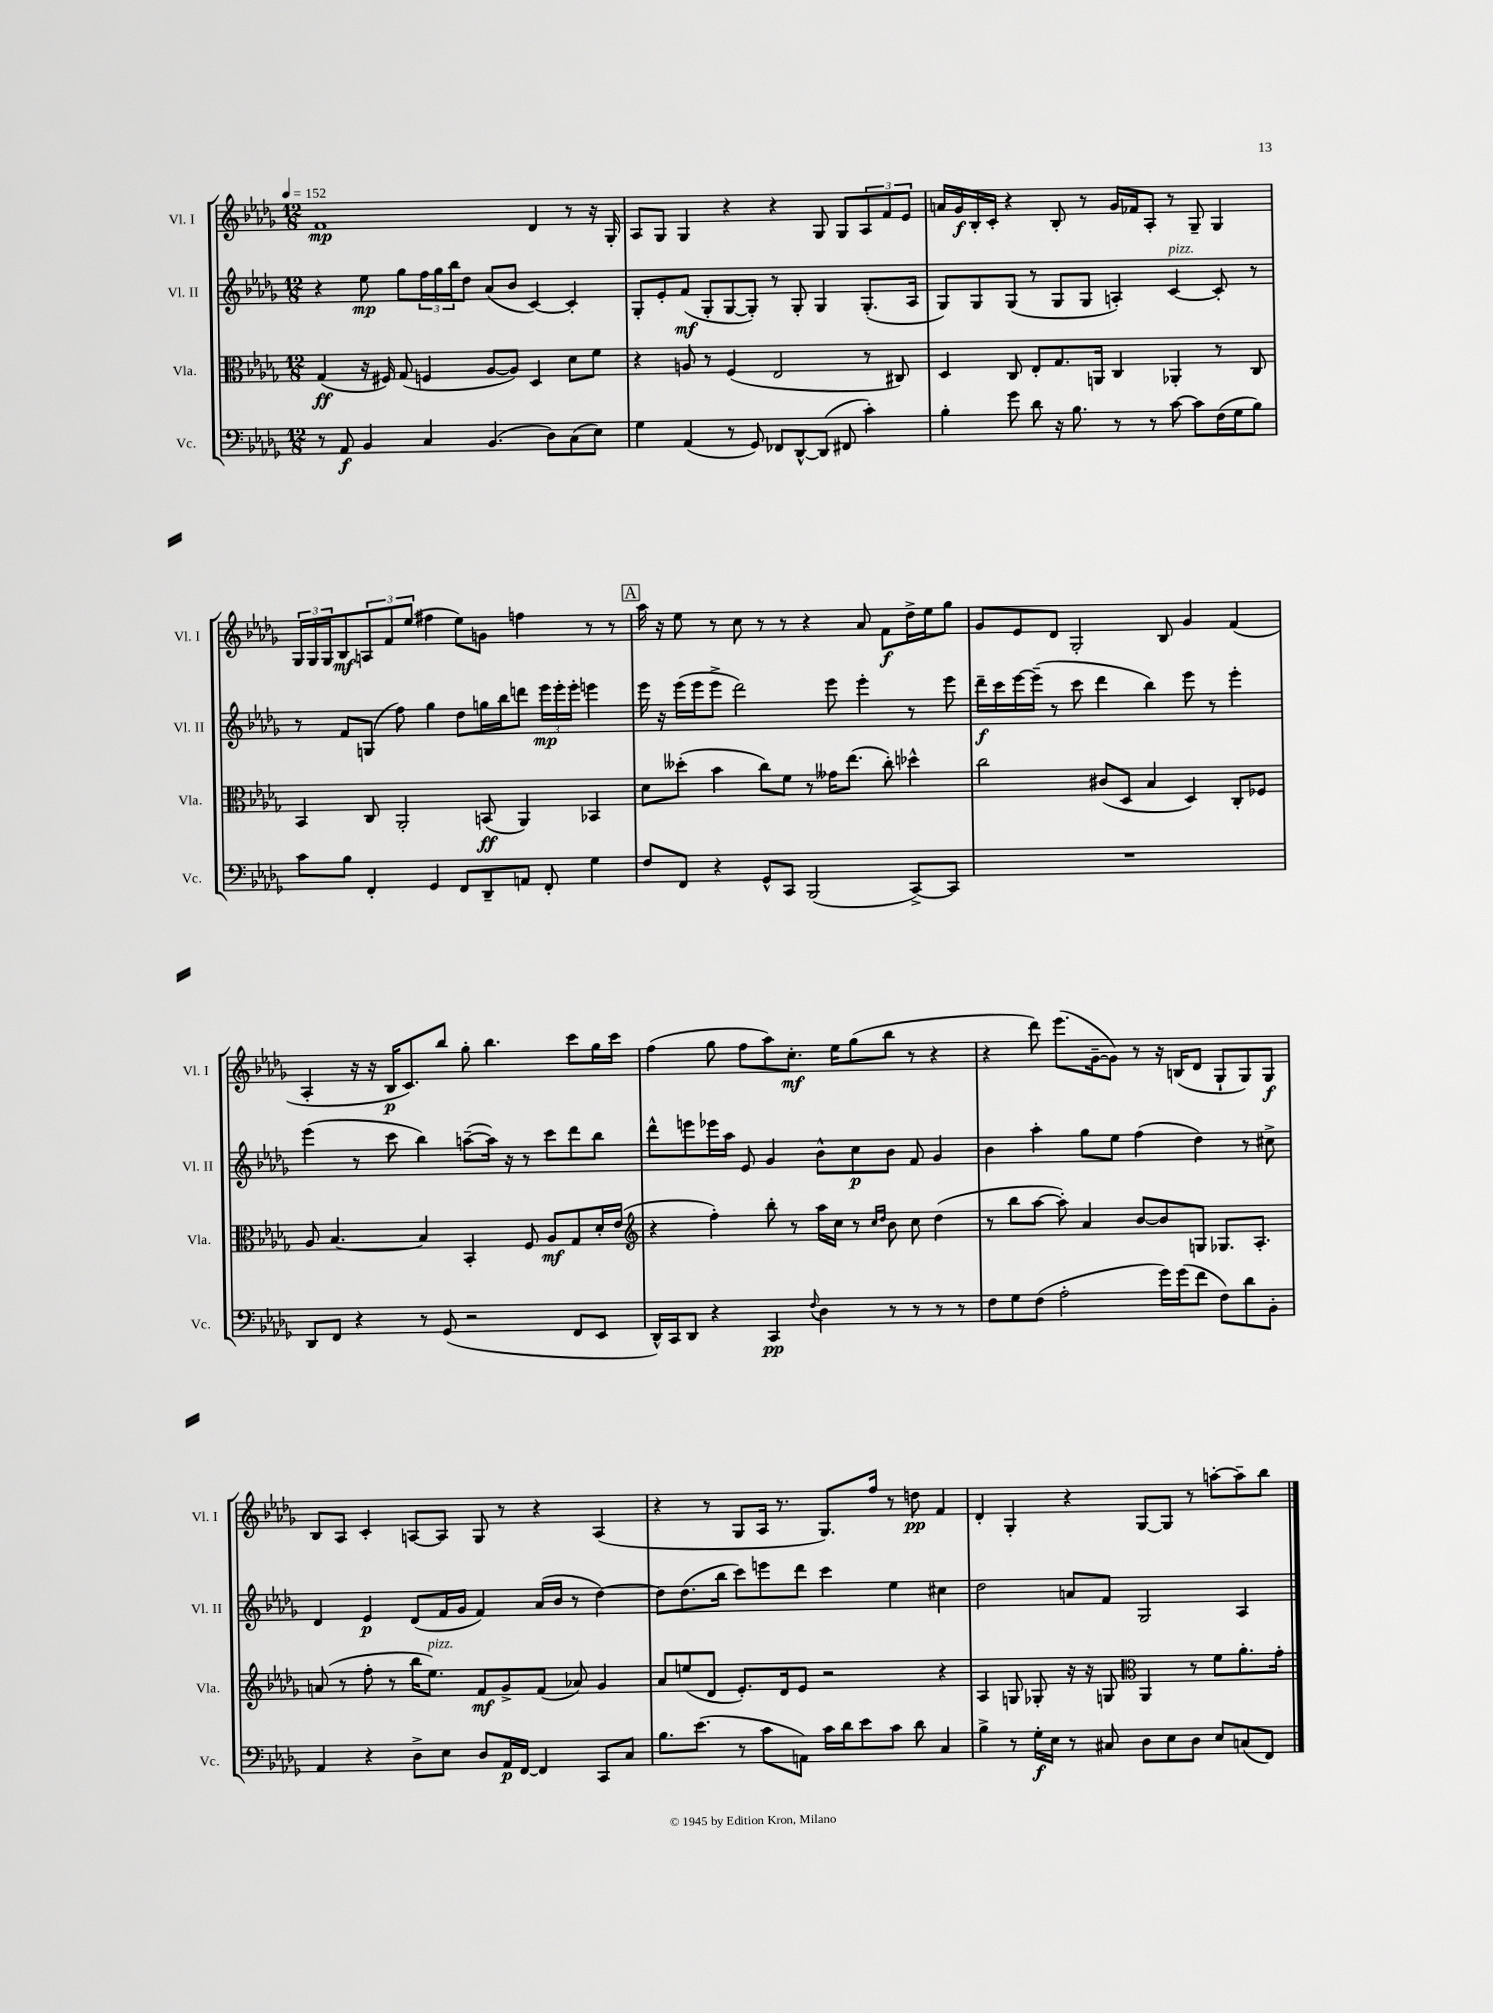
<<
\new StaffGroup <<
\new Staff = "s0" \with { instrumentName = "Vl. I" shortInstrumentName = "Vl. I" } {
    \clef treble \key des \major \numericTimeSignature \time 12/8 \tempo 4 = 152
    f'1\mp des'4 r8 r16 ges16-. |
    aes8 ges8 ges4 r4 r4 ges8 ges8 \tuplet 3/2 { aes8 f'8 ees'8 } |
    a'16 ges'16\f bes16-. c'16-. r4 bes8-. r8 ges'16 fes'16 aes8-. r8 ges8-- ges4 |
    \tuplet 3/2 { ges16 ges16 ges16 } bes8\mf \tuplet 3/2 { a8 f'8 ees''8( } fis''4 ees''8) g'8 f''4 r8 r8 |
    \mark \markup { \box "A" } aes''16 r16 ees''8 r8 c''8 r8 r8 r4 aes'8 f'8\f des''16-> ees''16 ges''8 |
    ges'8 ees'8 des'8 ges2-. bes8 ges'4 f'4( |
    aes4-. r16 r16 bes16\p c'8.) bes''8 ges''8-. bes''4. c'''8 ges''16 c'''16 |
    f''4( ges''8 f''8 aes''8) c''8.-.\mf ees''16 ges''8( bes''8 r8 r4 |
    r4 des'''8) ees'''8.( ges'16~-- ges'8) r8 r16 b16( des'8 ges8-! ges8) ges8\f |
    bes8 aes8 c'4-. a8~ a8 ges8 r8 r4 a4( |
    r4 r8 ges8 aes16 r8. ges8.) f''16 r8 d''8\pp f'4 |
    des'4-. ges4-. r4 ges8~ ges8 r8 a''8~-. a''8-- bes''8 \bar "|." |
}
\new Staff = "s1" \with { instrumentName = "Vl. II" shortInstrumentName = "Vl. II" } {
    \clef treble \key des \major \numericTimeSignature \time 12/8
    r4 ees''8\mp ges''8 \tuplet 3/2 { f''16 ges''16 bes''16 } des''8 aes'8( bes'8 c'4~) c'4-. |
    ges8-. ees'8-. f'8\mf( ges8-. ges8~ ges8-.) r8 ges8-. ges4 ges8.-.( aes16 |
    ges8) ges8 ges8( r8 ges8 ges8 a4-.) c'4~^\markup { \italic "pizz." } c'8-. r8 |
    r8 f'8 g8( f''8) ges''4 des''8 g''16 bes''16 d'''8 \tuplet 3/2 { ees'''16\mp ees'''16-. ees'''16-. } e'''4 |
    \mark \markup { \box "A" } ees'''16 r16 ees'''16( ees'''16 ees'''8-> des'''2) ees'''8 ees'''4-. r8 ees'''8 |
    des'''16--\f c'''16 ees'''16~ ees'''16--( r8 c'''8 des'''4 bes''4) ees'''8 r8 ees'''4-. |
    ees'''4( r8 c'''8 bes''4) a''8~--( a''16) r16 r8 c'''8 des'''8 bes''8 |
    des'''8-^ e'''8 ees'''16 aes''16 ees'8 ges'4 bes'8-^ c''8\p bes'8 f'8 ges'4 |
    bes'4 aes''4-. ges''8 ees''8 f''4( des''4) r8 cis''8-> |
    des'4 ees'4\p des'8( f'16 ges'16 f'4) aes'16( bes'16 r8 des''4~) |
    des''8 des''8.( bes''16 c'''8) e'''8 des'''8 c'''4 ees''4 cis''4 |
    des''2 a'8 f'8 ges2 aes4 \bar "|." |
}
\new Staff = "s2" \with { instrumentName = "Vla." shortInstrumentName = "Vla." } {
    \clef alto \key des \major \numericTimeSignature \time 12/8
    ges4\ff( r16 fis16) ges8( f4 aes8~ aes8) des4 des'8 f'8 |
    r4 a8 r8 f4( ees2 r8 cis8) |
    des4 c8 ees8-. ges8. a,16 c4 aes,4-. r8 c8 |
    bes,4 c8 aes,2-. b,8\ff( aes,4) bes,4 |
    \mark \markup { \box "A" } des'8 deses''8-.( bes'4 c''8) f'8 r8 geses'16 ees''8.( c''8-.) des''4-^ |
    c''2 cis'8( des8 bes4 des4) c8-. fes8 |
    aes8 bes4.~ bes4 bes,4-. f8 aes8\mf ges8 des'16-. ees'16( |
    \clef treble r4 f''4-.) bes''8-. r8 aes''16 c''16 r8 \grace { c''16 des''16 } bes'8 c''8 des''4( |
    r8 bes''8 aes''8~ aes''8-.) aes'4 bes'8~ bes'8 g8 ges8. aes8.-. |
    a'8( r8 f''8-. r8 bes''16 ees''8.^\markup { \italic "pizz." }) f'8\mf ges'8-> f'8( aes'8) ges'4 |
    aes'8 e''8( des'8 ees'8.-.) des'16 ees'8 r2 r4 |
    aes4 g8 ges8-. r16 r16 g8 \clef alto aes,4 r8 f'8 aes'8.-. ges'16-. \bar "|." |
}
\new Staff = "s3" \with { instrumentName = "Vc." shortInstrumentName = "Vc." } {
    \clef bass \key des \major \numericTimeSignature \time 12/8
    r8 aes,8\f bes,4 c4 bes,4.( des8) c8( ees8) |
    ges4 aes,4( r8 ges,8) fes,8 des,8~-^ des,8( fis,8 c'4-.) |
    bes4-. ges'8 des'8 r16 bes8. r8 r8 c'8~ c'8 f16( ges16 bes8) |
    c'8 bes8 f,4-. ges,4 f,8 des,8-- a,8 f,8-. ges4 |
    \mark \markup { \box "A" } f8 f,8 r4 ges,8-^ c,8 bes,,2( c,8~->) c,8 |
    R1. |
    des,8 f,8 r4 r8 ges,8( r2 f,8 ees,8 |
    des,16-^) c,16 des,8 r4 c,4\pp \appoggiatura { f8 } des4 r8 r8 r8 r8 |
    f8 ges8 f8( aes2-. ges'16) ges'16( f'8 f8) des'8 bes,8-. |
    aes,4 r4 des8-> ees8 des8 aes,16\p f,16~ f,4 c,8 c8 |
    bes8. ees'8.( r8 c'8 a,8) c'16 des'16 ees'8 c'8 des'8 c4 |
    bes4-> r8 ges16-.\f ees16 r8 cis8 des8 ees8 des8 ees8 c8( f,8) \bar "|." |
}
>>
>>
\layout { \context { \Score \remove "Bar_number_engraver" } }
